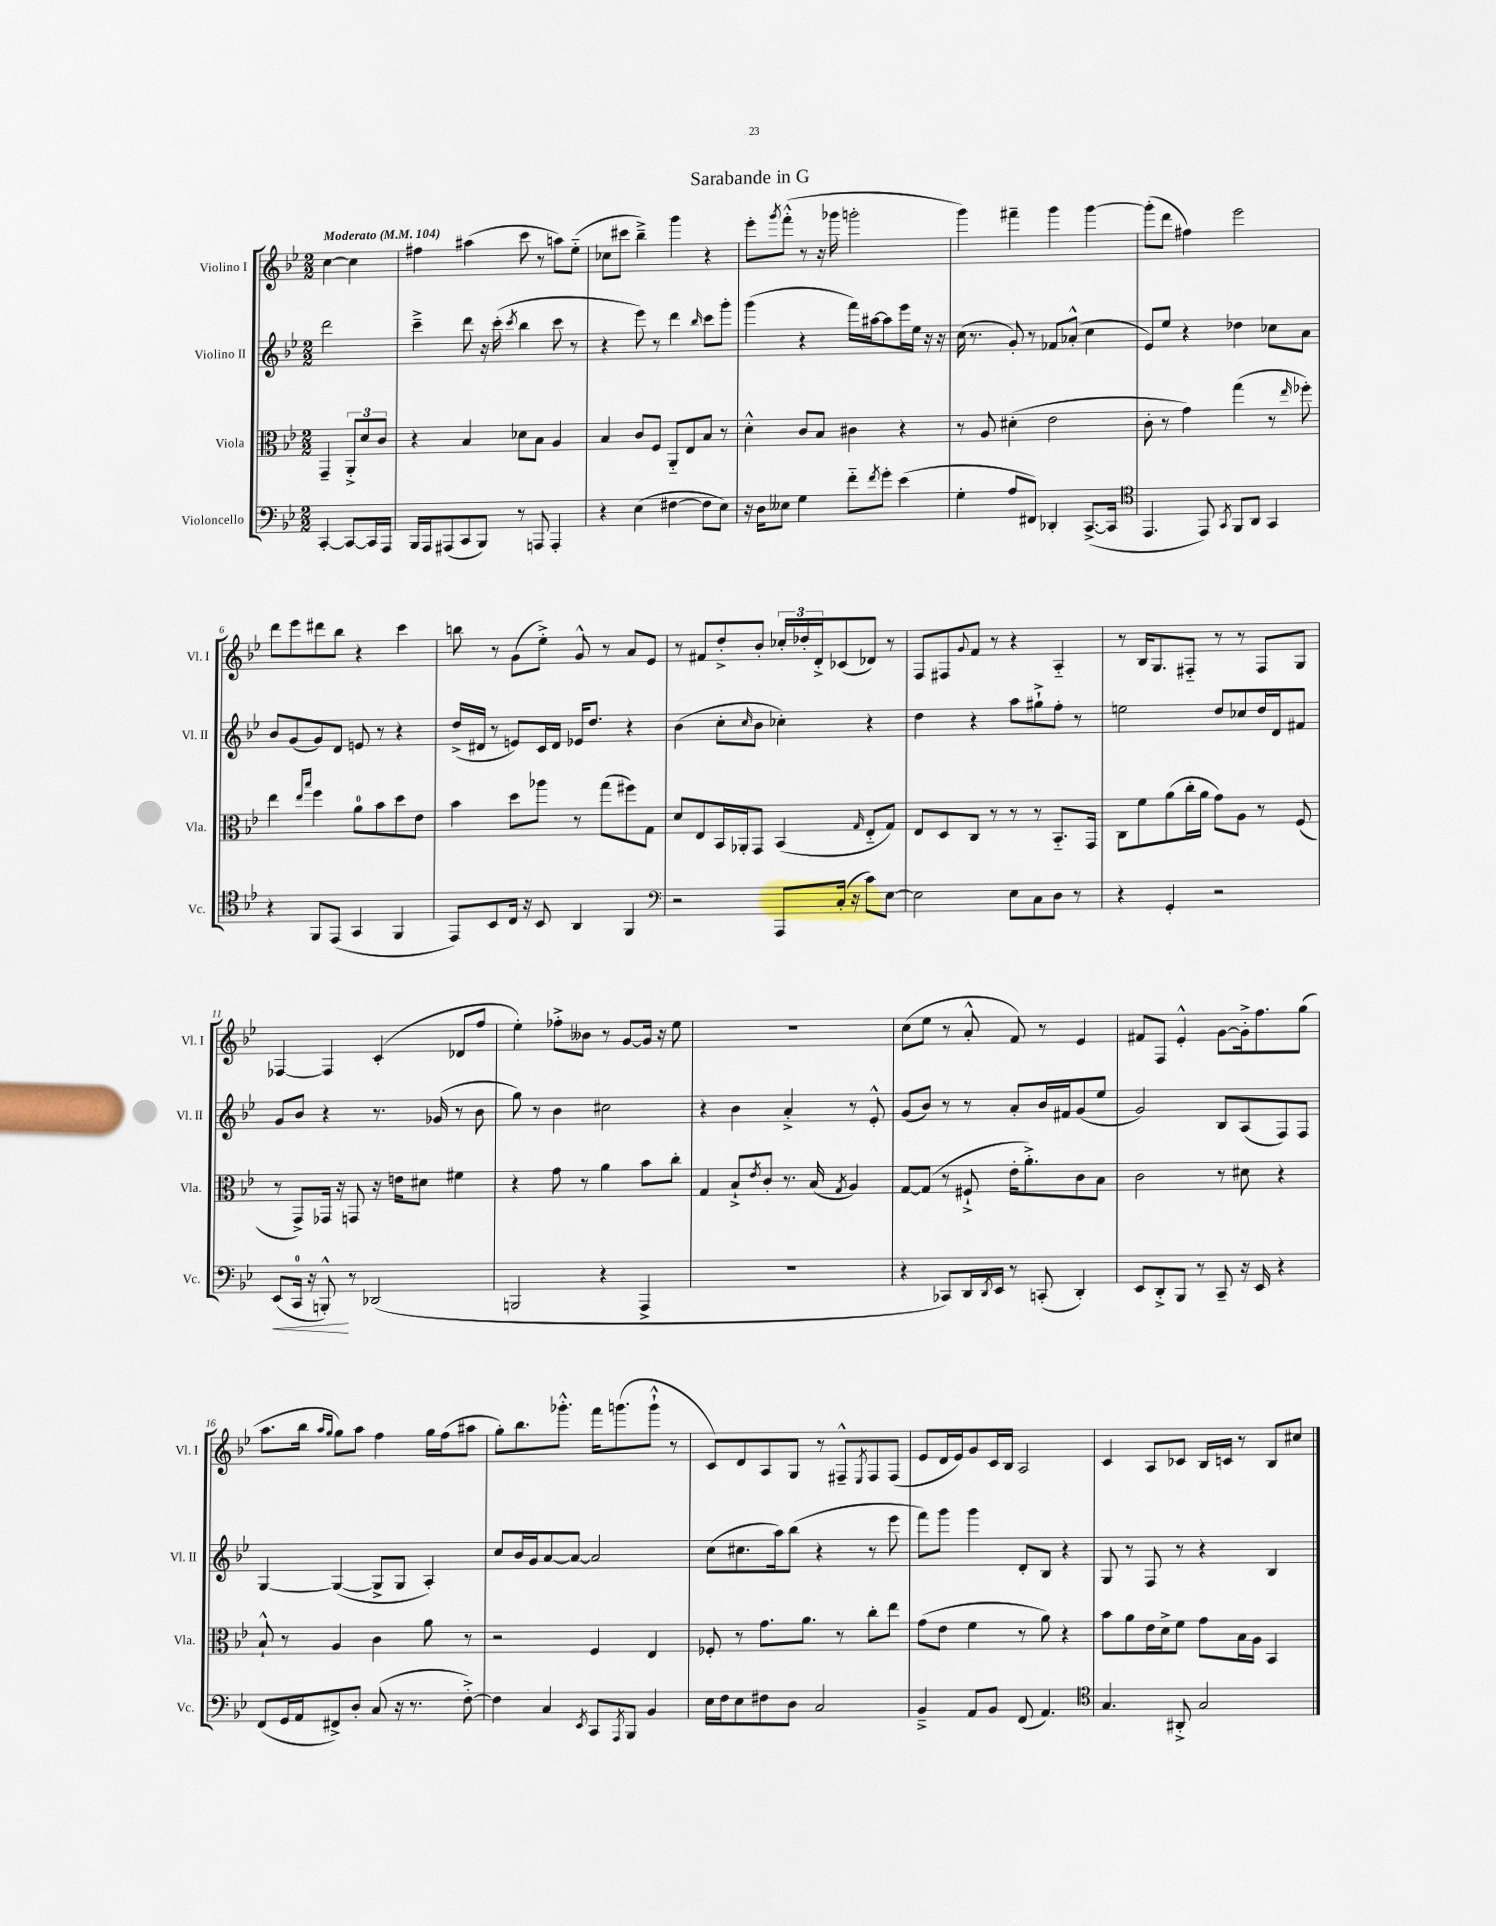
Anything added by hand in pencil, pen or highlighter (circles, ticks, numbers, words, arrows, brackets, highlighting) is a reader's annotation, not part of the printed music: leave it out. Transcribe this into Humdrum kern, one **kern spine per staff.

**kern	**dynam	**kern	**kern	**kern
*part4	*part4	*part3	*part2	*part1
*staff4	*staff4	*staff3	*staff2	*staff1
*I"Violoncello	*	*I"Viola	*I"Violino II	*I"Violino I
*I'Vc.	*	*I'Vla.	*I'Vl. II	*I'Vl. I
*clefF4	*	*clefC3	*clefG2	*clefG2
*k[b-e-]	*	*k[b-e-]	*k[b-e-]	*k[b-e-]
*M2/2	*	*M2/2	*M2/2	*M2/2
*MM104	*	*MM104	*MM104	*MM104
=	=	=	=	=
!	!	!	!	!LO:TX:a:B:t=Moderato
[4CC'/	.	4GG~/	2ddd\	[4cc\
8CC/L_	.	12AA'^/L	.	4cc\]
.	.	12d/	.	.
16CC/L]	.	.	.	.
.	.	12c/J	.	.
16AAA/JJ	.	.	.	.
=1	=1	=1	=1	=1
16BBB-/LL	.	4r	4ccc~^\	4ff#X\
16AAA/J	.	.	.	.
(8AAA#X/	.	.	.	.
8CC/	.	4B-/	8ddd\	(4aa#X\
8BBB-/J)	.	.	16r	.
.	.	.	(16ccc'\	.
.	.	.	8qccc/	.
8r	.	8d-X\L	4bb-\	8ccc\
8AAAn/	.	8B-\J	.	8r
4AAA'/	.	4A/	8ccc\	8aan\L)
.	.	.	8r	(8ee-\J
=2	=2	=2	=2	=2
4r	.	4B-/	4r	8cc-X\L
.	.	.	.	8ccc#X\J
(4E-\	.	8c/L	8eee-\)	4bb-~^\)
.	.	8F/J	8r	.
[4F#X\	.	8AA/L	4ddd\	4ggg\
.	.	8E-/	.	.
.	.	.	16qqbb-/	.
8F#\L]	.	8B-/J	8ccc\L	4r
8E-\J)	.	8r	8ggg'\J	.
=3	=3	=3	=3	=3
16r	.	4d'^^\	(4ggg\	8eee-'\L
16D\KL	.	.	.	.
.	.	.	.	8qggg/
8E--X\J	.	.	.	(8fff'^^\J
4G\	.	8c/L	4r	8r
.	.	8B-/J	.	16r
.	.	.	.	16ggg-X\
8f\L	.	4c#X\	16fff\LL)	2gggn'\
.	.	.	[16aa#X\J	.
8qf/	.	.	.	.
8g'\J	.	.	8aa#\]	.
(4e-\	.	4r	16eee-\L	.
.	.	.	16ee-\JJ	.
.	.	.	16r	.
.	.	.	16r	.
=4	=4	=4	=4	=4
4G'\	.	8r	(16cc\	4ggg\)
.	.	.	8.r	.
.	.	8A/	.	.
8A/L	.	(4d#X'\	8g'/)	4fff#X~\
8FF#X/J)	.	.	8r	.
4DD-X'/	.	2e-\	8f-X/L	4ggg\
.	.	.	(8a-X'^^/J	.
([8.CC^/L	.	.	4cc\	[4ggg\
16CC/Jk]	.	.	.	.
=5	=5	=5	=5	=5
*clefC4	*	*	*	*
4.EE-/	.	8c'\	8e-/L)	(8ggg'\L]
.	.	8r	8ee-/J	8ddd\J
.	.	4g\)	4r	4ff#X\)
8EE-/)	.	.	.	.
8qGG/	.	.	.	.
8FF/L	.	(4gg\	4dd-X\	2eee-\
8AA/J	.	.	.	.
4GG/	.	8r	8cc-X\L	.
.	.	16qqee-/	.	.
.	.	8ff-X'\)	8a\J	.
!!LO:LB:g=z
=6	=6	=6	=6	=6
4r	.	4ee-\	8b-/L	8ddd\L
.	.	.	(8g/	8eee-\
.	.	16qqee-/LL	.	.
.	.	16qqbb-/JJ	.	.
8FF/L	.	4ff\	8g/)	8ddd#X\
(8EE-/J	.	.	8d/J	8bb-\J
4GG/	.	8a\L	8en/	4r
.	.	8b-\	8r	.
4FF/	.	8dd\	4r	4ccc\
.	.	8e-\J	.	.
=7	=7	=7	=7	=7
8EE-/L)	.	4b-\	(16dd^/LL	8bbn\
.	.	.	16d#X/JJ	.
8BB-/	.	.	8r	8r
16C/Jk	.	8dd\L	8en/L)	(8g\L
16r	.	.	.	.
8BB-/	.	8aa-X\J	16c/L	8ee-'^\J)
.	.	.	16d#/JJ	.
4AA/	.	8r	16e-X/KL	8g^^/
.	.	.	8.dd/J	.
.	.	(8gg\L	.	8r
4FF/	.	8ff#X\)	4r	8a/L
.	.	8G\J	.	8e-/J
=8	=8	=8	=8	=8
*clefF4	*	*	*	*
2r	.	8d/L	(4b-\	8r
.	.	8E-/	.	8f#X/L
.	.	16BB-/L	8cc'\L	8dd'^/
.	.	16AA-X'/J	.	.
.	.	.	16qqcc/	.
.	.	8GG/J	8b-\J	8b-'/J
8AAA/L	.	(4BB-/	4cc-X'\)	24cc-X'/LL
.	.	.	.	24dd-X'/
.	.	.	.	24d'^/J
(16C'/Jk	.	.	.	(8c-X/
16r	.	.	.	.
.	.	16qqG/	.	.
8c\L)	.	8E-/L	4r	8d-X/J)
[8E-\J	.	8G/J)	.	8r
=9	=9	=9	=9	=9
2E-\]	.	8E-/L	4dd\	8F/L
.	.	8D/	.	8F#X/
.	.	.	.	8qqg/
.	.	8C/J	4r	8f/J
.	.	8r	.	8r
8E-\L	.	8r	8aa\L	4r
8C\	.	8r	8gg#X`^\	.
8D\J	.	8.BB-/L	8ff'\J	4A/
8r	.	.	8r	.
.	.	16GG/Jk	.	.
=10	=10	=10	=10	=10
4r	.	8C\L	2een\	8r
.	.	8f\	.	16B-/KL
.	.	.	.	8.G/
4GG'/	.	(8a\	.	.
.	.	16cc'\L	.	8F#X/J
.	.	16a\JJ	.	.
2r	.	8g\L)	8dd/L	8r
.	.	8A\J	8cc-X/	8r
.	.	8r	16dd/L	8F#/L
.	.	.	16d/J	.
.	.	(8F/	8f#X/J	8G/J
!!LO:LB:g=z
=11	=11	=11	=11	=11
!	!LO:HP:b	!	!	!
(8EE-/L	<	8r	8g/L	[4F-X/
16CC/Jk	.	8GG^/L)	8b-/J	.
16r	.	.	.	.
8BBBn'^^/)	.	16GG-X/Jk	4r	4F-/]
.	.	16r	.	.
8r	[	8GGn/	.	.
(2DD-X/	.	16r	8.r	(4c'/
.	.	16en\KL	.	.
.	.	8d#X\J	.	.
.	.	.	(16g-X/	.
.	.	4f#X\	8r	8d-X/L
.	.	.	8b-\	8ff/J
=12	=12	=12	=12	=12
2BBBn/	.	4r	8gg\)	4ee-'\)
.	.	.	8r	.
.	.	8g\	4b-\	8ff-X'^\L
.	.	8r	.	8b--X\J
4r	.	4a\	2cc#X\	8r
.	.	.	.	[8g/L
4AAA^/	.	8b-\L	.	16g/Jk]
.	.	.	.	16r
.	.	8cc'\J	.	8ee-\
=13	=13	=13	=13	=13
1r	.	4G/	4r	1r
.	.	8B-`^/L	4b-\	.
.	.	8qe-/	.	.
.	.	8c'/J	.	.
.	.	8.r	4a'^/	.
.	.	(16B-/	.	.
.	.	8qG/	.	.
.	.	4A/)	8r	.
.	.	.	8e-'^^/	.
=14	=14	=14	=14	=14
4r	.	[8G/L	(8g/L	(8cc\L
.	.	(8G/J]	8b-/J)	8ee-\J
8CC-X/L)	.	8r	8r	8r
16DD/L	.	8F#X`^/	8r	8a'^^/
8qDD/	.	.	.	.
16EE-/JJ	.	.	.	.
8r	.	16e-'\KL	8a'/L	8f/)
.	.	8.a'^\)	.	.
(8CCn'/	.	.	16b-/L	8r
.	.	.	16f#X/J	.
4DD'/)	.	8c\	(8g/	4e-/
.	.	8B-\J	8ee-/J	.
=15	=15	=15	=15	=15
8EE-/L	.	2c\	2g/)	8f#X/L
8DD'^/	.	.	.	8F/J
8BBB-/J	.	.	.	4e-'^^/
8r	.	.	.	.
8CC~/	.	8r	8B-/L	[8g\L
16r	.	8d#X\	(8A/	16g'^\k]
16EE-/	.	.	.	8.ff\
4r	.	4r	8F/)	.
.	.	.	8F/J	(8gg\J
!!LO:LB:g=z
=16	=16	=16	=16	=16
(8FF/L	.	8B-`^^/	[4G/	8.aa\L
16GG/L	.	8r	.	.
16AA/J	.	.	.	16bb-\Jk
.	.	.	.	16qqaa/LL
.	.	.	.	16qqgg/JJ
8FF#X^/)	.	4A/	(4G/_	8gg\L)
8D'/J	.	.	.	8aa\J
(8C/	.	4c\	8G^/L]	4ff\
16r	.	.	8G/J	.
8.r	.	.	.	.
.	.	8a\	4A'/)	16gg\LL
.	.	.	.	(16ff\J
[8F'^\)	.	8r	.	8aa#X\J
=17	=17	=17	=17	=17
4F\]	.	2r	8cc/L	8gg'\L)
.	.	.	16b-/L	8.bb-\
.	.	.	16g/J	.
4C/	.	.	[8a/	.
.	.	.	.	8.ggg-X'^^\J
.	.	.	8a/J_	.
8qEE-/	.	.	.	.
8CC/L	.	4F/	2a/]	16fff\KL
.	.	.	.	(8.gggn\
8qAAA/	.	.	.	.
8BBB-/J	.	.	.	.
4BB-/	.	4E-/	.	8ggg`^^\J
.	.	.	.	8r
=18	=18	=18	=18	=18
16E-\LL	.	8F-X'/	(8cc\L	8c/L)
16F\J	.	.	.	.
8E-\	.	8r	8.cc#X\	8d/
8F#X\	.	8.g\L	.	8A/
.	.	.	16aa\k)	.
8D\J	.	.	(8bb-\J	8G/J
.	.	8.a\J	.	.
2C/	.	.	4r	8r
.	.	8r	.	8F#X~^^/L
.	.	.	.	8qE-/
.	.	8cc'\L	8r	8F#/
.	.	8ee-\J	8eee-\	(8F#/J
=19	=19	=19	=19	=19
4BB-~^/	.	(8g\L	8fff\L)	8e-/L
.	.	8e-\J	8ggg\J	16d/L
.	.	.	.	16e-/J)
8AA/L	.	4f\	4ggg\	8g/
8BB-/J	.	.	.	16c/L
.	.	.	.	16B-/JJ
(8FF/	.	8r	8d'/L	2A/
4.AA/)	.	8a\)	8B-/J	.
.	.	4r	4r	.
=20	=20	=20	=20	=20
*clefC4	*	*	*	*
4.G/	.	8b-\L	8G/	4c/
.	.	8a\	8r	.
.	.	16e-\L	8F/	8A/L
.	.	16d^\J	.	.
8AA#X'^/	.	8f\J	8r	8c-X/J
2G/	.	8g\L	4r	16B-/LL
.	.	.	.	16cn/JJ
.	.	16B-\L	.	8r
.	.	16A\JJ	.	.
.	.	4BB-/	4B-/	8B-/L
.	.	.	.	8cc#X/J
==	==	==	==	==
*-	*-	*-	*-	*-
